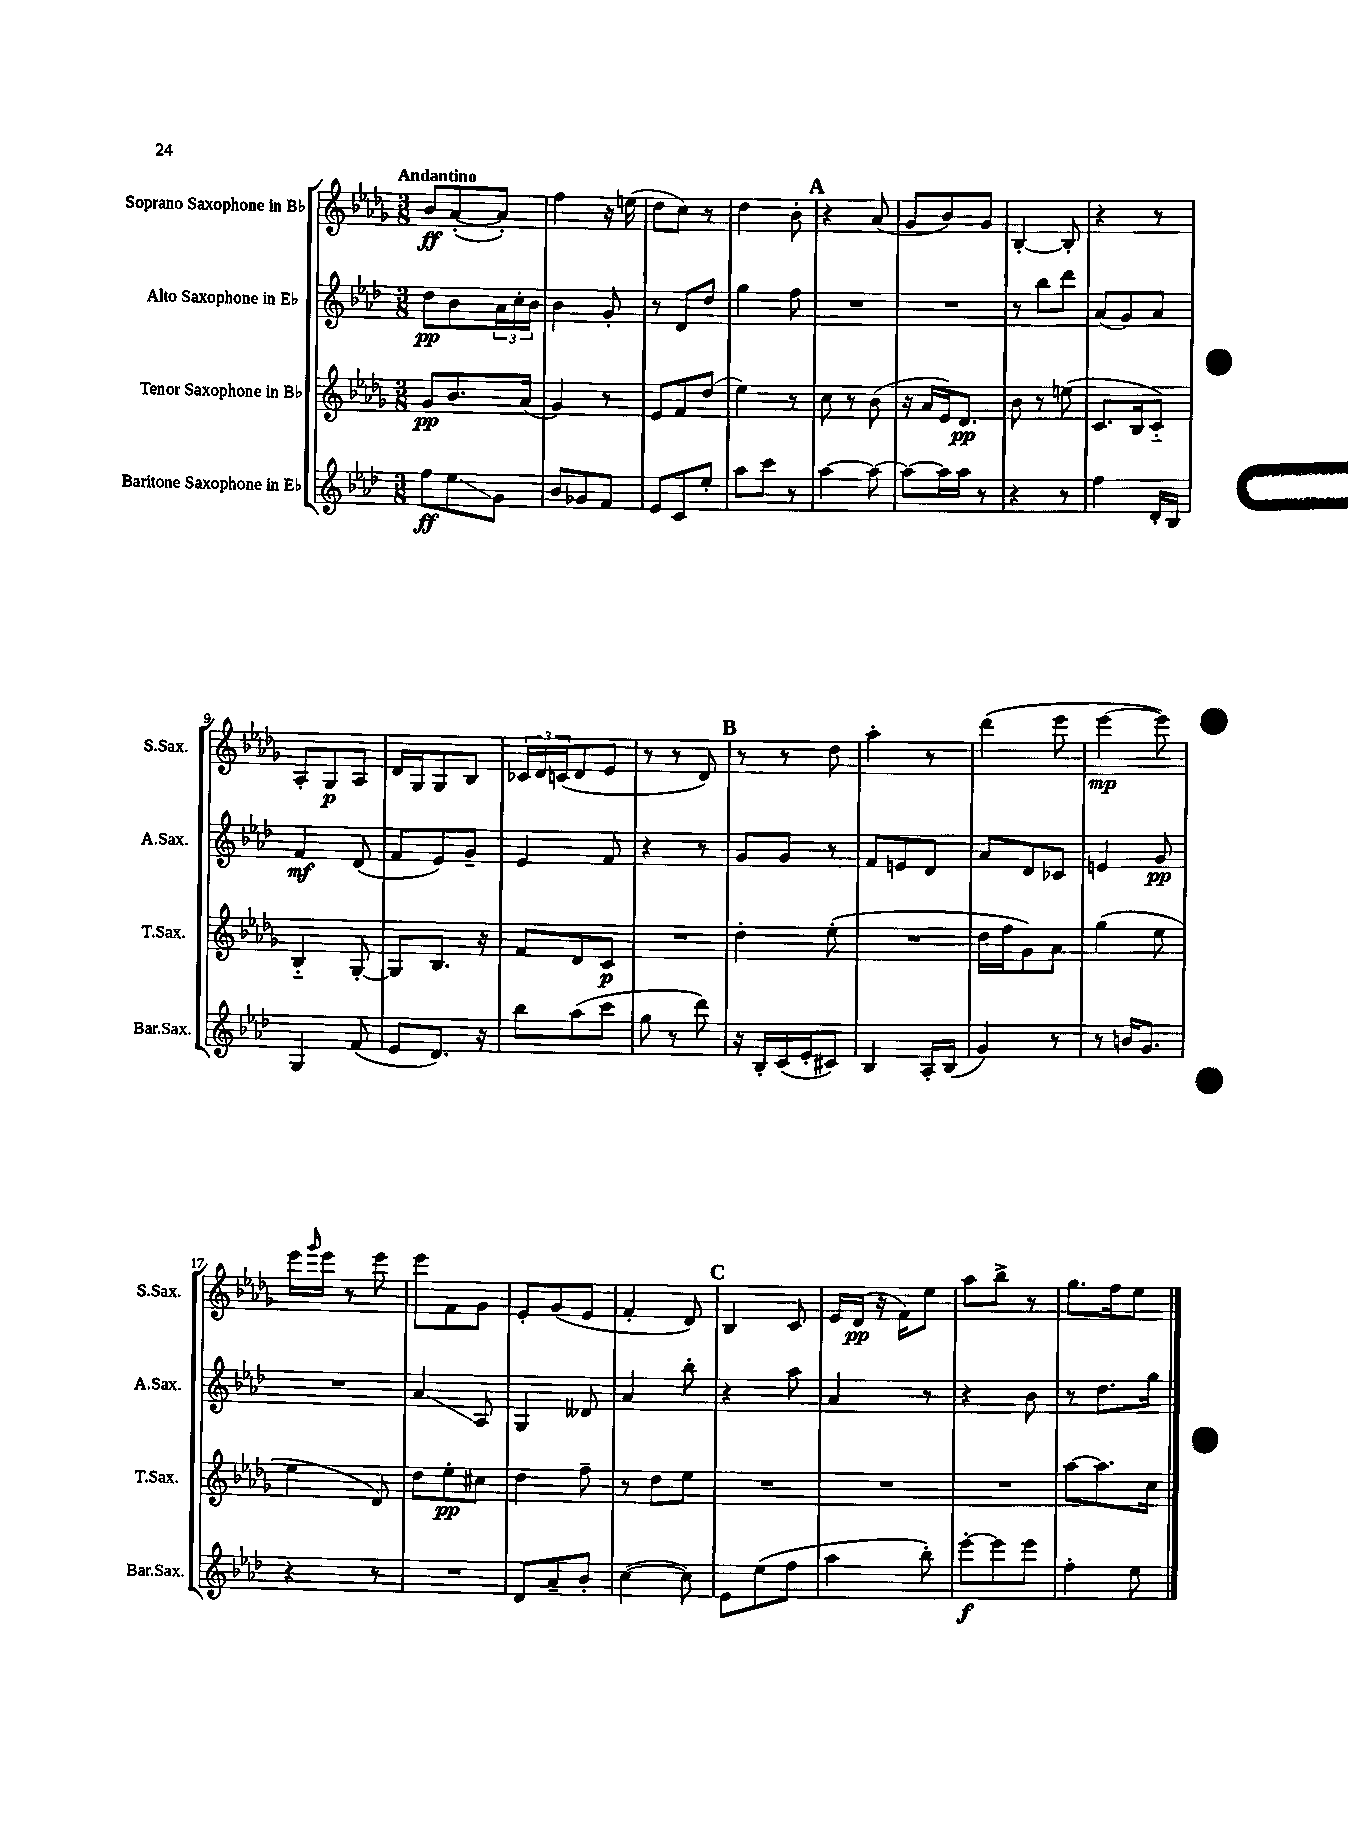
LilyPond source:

<<
\new StaffGroup <<
\new Staff = "s0" \with { instrumentName = "Soprano Saxophone in Bb" shortInstrumentName = "S.Sax." } {
    \clef treble \key des \major \numericTimeSignature \time 3/8 \tempo "Andantino"
    bes'8\ff aes'8~-.( aes'8-.) |
    f''4 r16 e''16( |
    des''8 c''8) r8 |
    des''4 bes'8-. |
    \mark \markup { \bold "A" } r4 aes'8( |
    ges'8 bes'8) ges'8 |
    bes4~-. bes8-. |
    r4 r8 |
    aes8-. ges8\p aes8 |
    des'16 ges16 ges8 bes8 |
    \tuplet 3/2 { ces'16 des'16 c'16( } des'8 ees'8 |
    r8 r8 des'8) |
    \mark \markup { \bold "B" } r8 r8 des''8 |
    aes''4-. r8 |
    des'''4( ees'''8 |
    ees'''4~\mp ees'''8) |
    ees'''16 \grace { ges'''16 } ees'''16 r8 ees'''8 |
    ees'''8 f'8 ges'8 |
    ees'8-. ges'8( ees'8 |
    f'4-. des'8) |
    \mark \markup { \bold "C" } bes4 c'8 |
    ees'16 des'16\pp( r16 f'16) ees''8 |
    aes''8 bes''8-> r8 |
    ges''8. f''16 ees''8 \bar "|." |
}
\new Staff = "s1" \with { instrumentName = "Alto Saxophone in Eb" shortInstrumentName = "A.Sax." } {
    \clef treble \key aes \major \numericTimeSignature \time 3/8
    des''8\pp bes'8 \tuplet 3/2 { aes'16 c''16-. bes'16 } |
    bes'4 g'8-. |
    r8 des'8 des''8 |
    g''4 f''8 |
    \mark \markup { \bold "A" } R4. |
    R4. |
    r8 bes''8 des'''8 |
    aes'8( g'8) aes'8 |
    f'4\mf des'8( |
    f'8 ees'8) g'8-- |
    ees'4 f'8 |
    r4 r8 |
    \mark \markup { \bold "B" } g'8 g'8 r8 |
    f'8 e'8 des'8 |
    aes'8 des'8 ces'8 |
    e'4 g'8\pp |
    R4. |
    aes'4\glissando aes8 |
    g4 deses'8 |
    aes'4 bes''8-. |
    \mark \markup { \bold "C" } r4 aes''8 |
    aes'4 r8 |
    r4 bes'8 |
    r8 des''8. g''16 \bar "|." |
}
\new Staff = "s2" \with { instrumentName = "Tenor Saxophone in Bb" shortInstrumentName = "T.Sax." } {
    \clef treble \key des \major \numericTimeSignature \time 3/8
    ges'8\pp bes'8. aes'16( |
    ges'4) r8 |
    ees'8 f'8 des''8( |
    ees''4) r8 |
    \mark \markup { \bold "A" } c''8 r8 bes'8( |
    r16 aes'16 ees'16) des'8.\pp |
    bes'8 r8 e''8( |
    c'8. bes16 c'8-_) |
    bes4-_ ges8~-. |
    ges8 bes8. r16 |
    f'8 des'8 c'8\p |
    R4. |
    \mark \markup { \bold "B" } des''4-. ees''8-.( |
    R4. |
    des''16 f''16 ges'8) aes'8 |
    ges''4( ees''8 |
    ees''4 des'8) |
    des''8 ees''8-.\pp cis''8 |
    des''4 f''8-- |
    r8 des''8 ees''8 |
    \mark \markup { \bold "C" } R4. |
    R4. |
    R4. |
    aes''8~ aes''8. c''16 \bar "|." |
}
\new Staff = "s3" \with { instrumentName = "Baritone Saxophone in Eb" shortInstrumentName = "Bar.Sax." } {
    \clef treble \key aes \major \numericTimeSignature \time 3/8
    f''8\ff ees''8\glissando g'8 |
    bes'8 ges'8 f'8 |
    ees'8 c'8 ees''8-. |
    aes''8 c'''8 r8 |
    \mark \markup { \bold "A" } aes''4~ aes''8~ |
    aes''8~ aes''16 aes''16 r8 |
    r4 r8 |
    f''4 des'16-. bes16 |
    g4 f'8( |
    ees'8 des'8.) r16 |
    bes''8 aes''8( c'''8 |
    g''8 r8 des'''8) |
    \mark \markup { \bold "B" } r16 bes16-. c'16( ees'16-. cis'8) |
    bes4 aes16-. bes16( |
    g'4) r8 |
    r8 b'16 g'8. |
    r4 r8 |
    R4. |
    des'8 aes'8-- bes'8-. |
    c''4~( c''8) |
    \mark \markup { \bold "C" } ees'8 ees''8( f''8 |
    aes''4 bes''8-.) |
    ees'''8~-.\f ees'''8 ees'''8 |
    f''4-. ees''8 \bar "|." |
}
>>
>>
